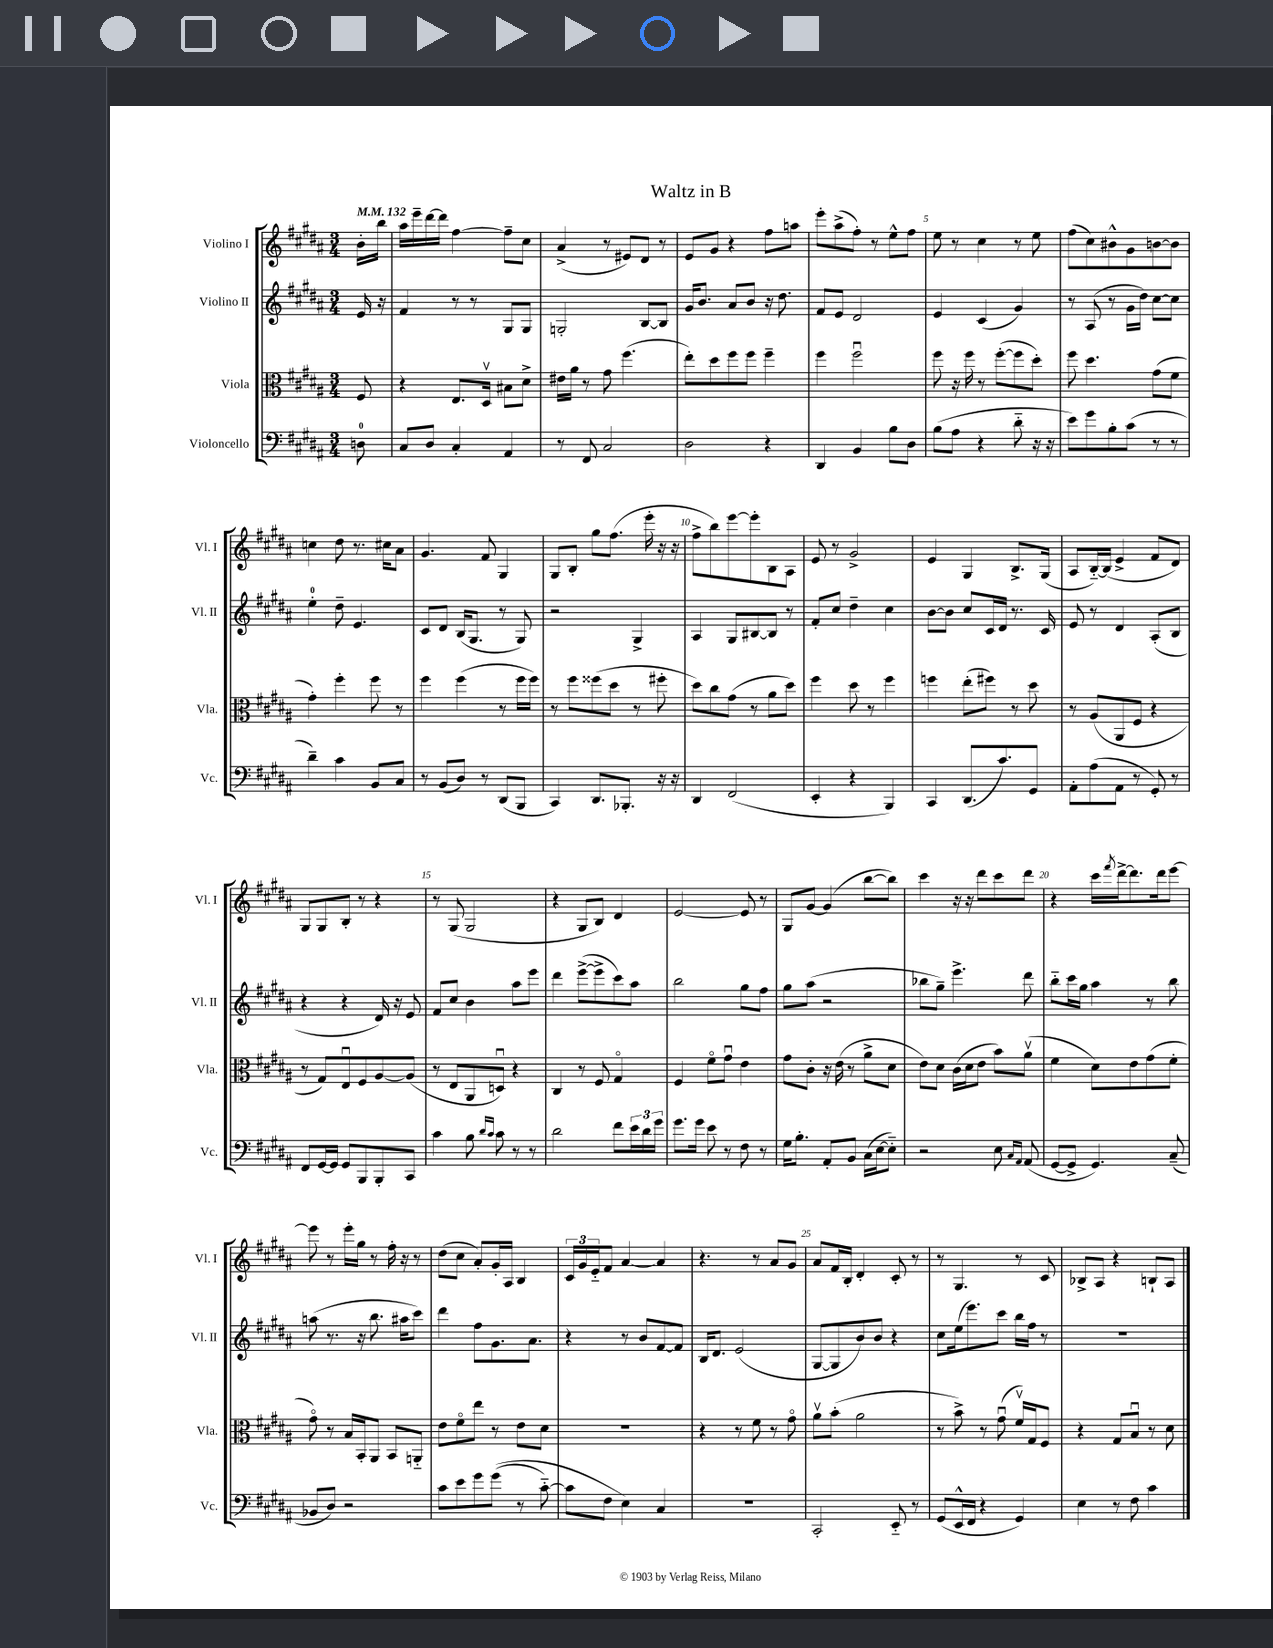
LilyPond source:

\header { title = "Waltz in B" }
<<
\new StaffGroup <<
\new Staff = "s0" \with { instrumentName = "Violino I" shortInstrumentName = "Vl. I" } {
    \clef treble \key b \major \numericTimeSignature \time 3/4 \partial 8 \tempo 4 = 132
    b'16-. b''16 |
    ais''16 e'''16-- dis'''16~ dis'''16 fis''4~ fis''8-- cis''8 |
    ais'4->( r8 eis'8) dis'8 r8 |
    e'8 gis'8 r4 fis''8 a''8 |
    e'''8-. ais''8->( fis''8-.) r8 e''8-^ fis''8 |
    e''8 r8 cis''4 r8 e''8 |
    fis''8( cis''8) bis'8-^ gis'8 b'8~ b'8 |
    c''4 dis''8 r8. cis''16 ais'8 |
    gis'4. fis'8 gis4 |
    gis8 b8-. gis''8 fis''8.( e'''16-. r16 r16 |
    fis''8-> b''8) e'''8~ e'''8-. b8 ais8 |
    e'8 r8 gis'2-> |
    e'4 gis4 b8.-> gis16( |
    ais8 b16~-_) b16( e'4-> fis'8 dis'8) |
    gis8 gis8 b8-. r8 r4 |
    r8 gis8( gis2 |
    r4 gis8 b8) dis'4 |
    e'2~ e'8 r8 |
    gis8 gis'8~ gis'4( b''8~ b''8) |
    cis'''4 r16 r16 dis'''8 cis'''8 dis'''8 |
    r4 cis'''16 \acciaccatura { fis'''8 } dis'''16~-> dis'''8. dis'''16 e'''8~ |
    e'''8 r8 e'''16-. gis''16 r8 fis''16-. r16 r8 |
    dis''8( cis''8 ais'8-.) gis'16-. ais16 b4 |
    \tuplet 3/2 { cis'16 gis'16 e'16-_ } fis'8 ais'4~ ais'4 |
    r4. r8 ais'8 gis'8 |
    ais'8 fis'16 b16-. dis'4-. cis'8-. r8 |
    r8 gis4. r8 cis'8 |
    bes8-> ais8 r4 b8-! ais8 \bar "|." |
}
\new Staff = "s1" \with { instrumentName = "Violino II" shortInstrumentName = "Vl. II" } {
    \clef treble \key b \major \numericTimeSignature \time 3/4 \partial 8
    e'16 r16 |
    fis'4 r8 r8 gis8 gis8 |
    g2-. b8~ b8 |
    gis'16 b'8. ais'8 b'8 r16 dis''8. |
    fis'8 e'8 dis'2 |
    e'4 cis'4( gis'4) |
    r8 ais8( r8 gis'16 dis''16) cis''8~ cis''8 |
    e''4-0-. dis''8-- e'4. |
    cis'8 dis'8 b16( gis8. r8 gis8) |
    r2 gis4-> |
    ais4 gis8 bis8~ bis8 r8 |
    fis'8-. cis''8 dis''4-- cis''4 |
    b'8~ b'8 cis''8 cis'16 dis'16 r8. cis'16 |
    e'8 r8 dis'4 ais8-.( b8 |
    r4 r4 dis'16) r16 e'8 |
    fis'8 cis''8 b'4 ais''8 e'''8 |
    dis'''4 e'''8~->( e'''8-> cis'''8) ais''8 |
    b''2 gis''8 fis''8 |
    gis''8 ais''8( r2 |
    bes''8 gis''8--) e'''4.-> dis'''8 |
    b''8-_ cis'''16 gis''16 ais''4 r8 b''8 |
    a''8( r8. r16 b''8. ais''16 cis'''8) |
    dis'''4 fis''8 gis'8. ais'8. |
    r4 r8 b'8 fis'8~ fis'8 |
    b16 dis'8. e'2( |
    gis8~ gis8 b'8) b'8 r4 |
    cis''8 e''16( e'''8.) cis'''8 b''16 fis''16 r8 |
    R2. \bar "|." |
}
\new Staff = "s2" \with { instrumentName = "Viola" shortInstrumentName = "Vla." } {
    \clef alto \key b \major \numericTimeSignature \time 3/4 \partial 8
    fis8 |
    r4 e8. dis16\upbow bis8 dis'8-> |
    eis'16 ais'16 r8 gis'8 fis''4.( |
    e''8-.) dis''8 fis''8 fis''8 fis''4-- |
    fis''4 fis''2\downbow |
    fis''8 r16 fis''16 r8 fis''8~-.( fis''8 dis''8-.) |
    fis''8 dis''4. gis'8( fis'8 |
    gis'4-.) fis''4-. fis''8 r8 |
    fis''4 fis''4( r8 fis''16 fis''16) |
    r8 fis''8 fisis''8( dis''8 r8 fis''8-. |
    dis''8) cis''8 gis'8( r8 ais'8 dis''8) |
    fis''4 dis''8 r8 fis''4 |
    f''4 e''8-.( fis''8) r8 dis''8 |
    r8 ais8( ais,8 fis8 r4 |
    r8 gis8) e8\downbow fis8 ais8~ ais8( |
    r8 e8 ais,8 d8\downbow) r4 |
    cis4 r8 fis8 gis4\flageolet |
    fis4 fis'8\flageolet gis'8\downbow e'4 |
    gis'8 cis'8-. r16 e'16( r8 ais'8-> dis'8 |
    e'8) dis'8 cis'16( dis'16 e'8 b'8) ais'8\upbow( |
    fis'4 dis'8) e'8 gis'8( fis'8-. |
    gis'8\flageolet) r8 b16 b,16-. ais,8 b,8 a,8-_ |
    e'8 fis'8\flageolet e''8 r8 e'8 dis'8 |
    R2. |
    r4 r8 fis'8 r8 gis'8\flageolet |
    ais'8\upbow b'8-.( ais'2 |
    r8 b'8->) r8 gis'8\downbow( fis'16\upbow) gis16 fis8 |
    r4 gis8 b8\downbow r8 dis'8 \bar "|." |
}
\new Staff = "s3" \with { instrumentName = "Violoncello" shortInstrumentName = "Vc." } {
    \clef bass \key b \major \numericTimeSignature \time 3/4 \partial 8
    d8-0 |
    cis8 dis8 cis4-. ais,4 |
    r8 fis,8 cis2 |
    dis2 r4 |
    dis,4 b,4 b8 dis8 |
    b8( ais8 r4 dis'8-_ r16 r16 |
    e'8) gis'8 b8-. cis'8( r8 r8 |
    dis'4--) cis'4 b,8 cis8 |
    r8 b,8( dis8) r8 dis,8( b,,8 |
    cis,4) dis,8. bes,,8.-. r16 r16 |
    dis,4 fis,2( |
    e,4-. r4 b,,4) |
    cis,4 dis,8.( cis'8.) gis,8 |
    ais,8-. ais8( ais,8 r8 gis,8-.) r8 |
    fis,8 gis,16~ gis,16 gis,8 b,,8 b,,8-. cis,8 |
    cis'4 b8 \grace { dis'16 cis'16 } cis'8 r8 r8 |
    dis'2 fis'8 \tuplet 3/2 { e'16 dis'16 gis'16 } |
    gis'8. gis'16 e'8 r8 fis8 r8 |
    gis16 b8.-. ais,8-. b,8 cis16( e16~ e8-_) |
    r2 e8 \grace { cis16 ais,16 } ais,8( |
    gis,8~ gis,8-> gis,4.) cis8--( |
    bes,8 dis8) r2 |
    cis'8 e'8 gis'8 gis'8(\( r8 cis'8~-_) |
    cis'8 fis8 e4\) cis4 |
    R2. |
    cis,2-. e,8-_ r8 |
    gis,8( e,16-^ fis,16 r4 gis,4) |
    e4 r8 fis8 cis'4 \bar "|." |
}
>>
>>
\layout { \context { \Score \override BarNumber.break-visibility = ##(#f #t #t) barNumberVisibility = #(every-nth-bar-number-visible 5) } }
